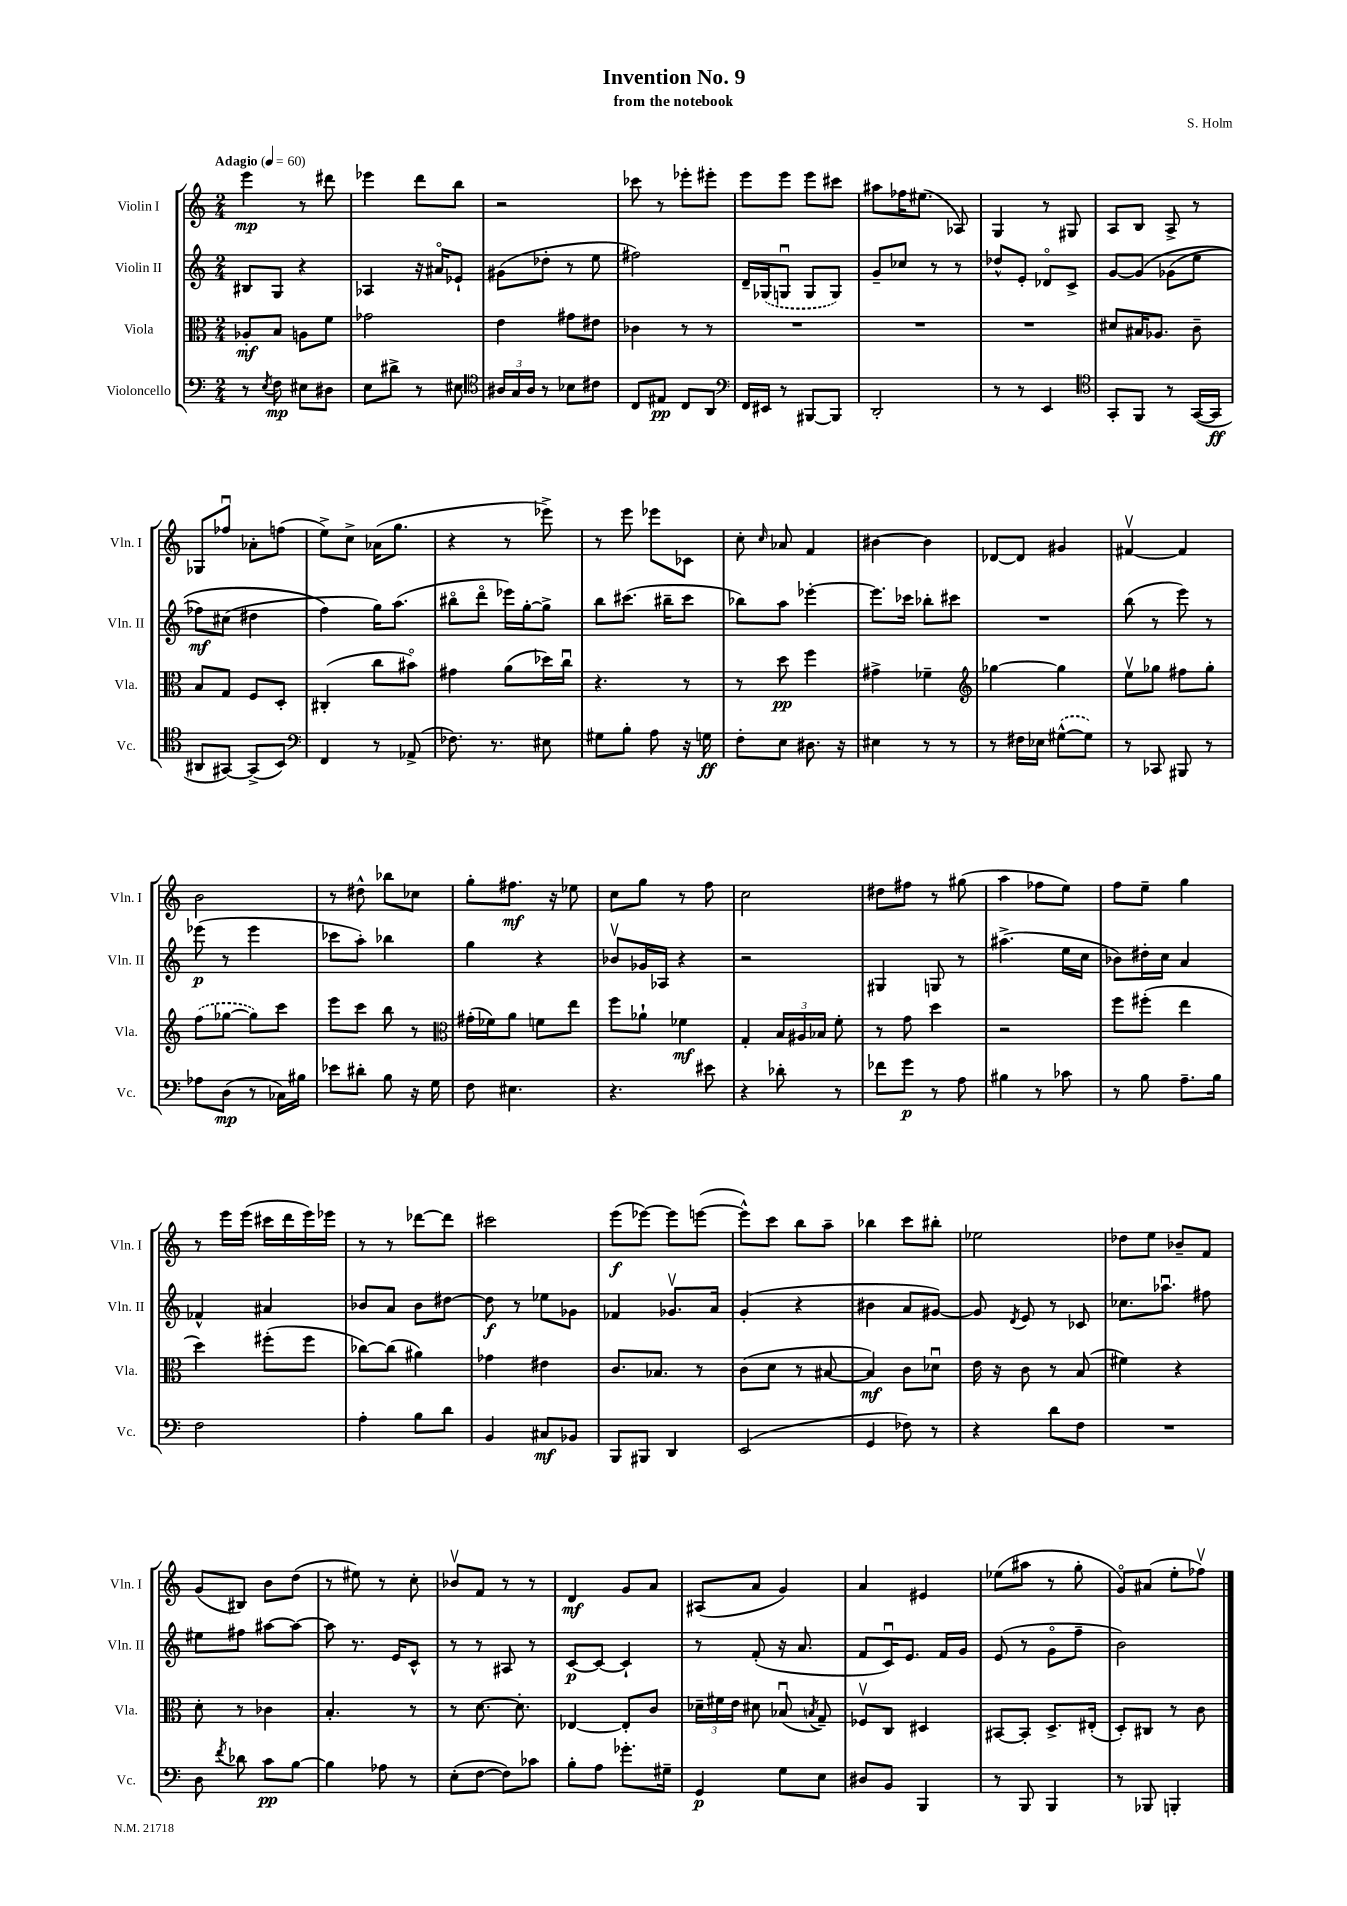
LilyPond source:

\header { title = "Invention No. 9" composer = "S. Holm" subtitle = "from the notebook" }
<<
\new StaffGroup <<
\new Staff = "s0" \with { instrumentName = "Violin I" shortInstrumentName = "Vln. I" } {
    \clef treble \key c \major \numericTimeSignature \time 2/4 \tempo "Adagio" 4 = 60
    \autoBeamOff e'''4\mp r8 dis'''8 |
    ees'''4 d'''8[ b''8] |
    r2 |
    ces'''8 r8 ees'''8[-. eis'''8]-. |
    e'''8[ e'''8] e'''8[ cis'''8] |
    ais''8[ fes''16 eis''8.]( aes8) |
    g4 r8 gis8 |
    a8[ b8] a8-> r8 |
    ges8[ fes''8]\downbow aes'8[-. f''8]( |
    e''8[->) c''8]-> aes'16[( g''8.] |
    r4 r8 ees'''8->) |
    r8 e'''8 ees'''8[ ces'8] |
    c''8-. \grace { c''16 } aes'8 f'4 |
    bis'4~ bis'4 |
    des'8[~ des'8] gis'4 |
    fis'4~\upbow fis'4 |
    b'2 |
    r8 dis''8-^ bes''8[ ces''8] |
    g''8[-. fis''8.]\mf r16 ees''8 |
    c''8[ g''8] r8 f''8 |
    c''2 |
    dis''8[ fis''8] r8 gis''8( |
    a''4 fes''8[ e''8]) |
    f''8[ e''8]-- g''4 |
    r8 e'''16[ e'''16]( cis'''16[ d'''16 e'''16) ees'''16] |
    r8 r8 des'''8[~ des'''8] |
    cis'''2 |
    e'''8[\f( ees'''8]~) ees'''8[ e'''8]~( |
    e'''8[-^) c'''8] b''8[ a''8]-- |
    bes''4 c'''8[ bis''8]-. |
    ees''2 |
    des''8[ e''8] bes'8[-- f'8] |
    g'8[( bis8]) b'8[ d''8]( |
    r8 eis''8) r8 c''8-. |
    bes'8[\upbow f'8] r8 r8 |
    d'4\mf g'8[ a'8] |
    ais8[( a'8] g'4) |
    a'4 eis'4 |
    ees''8[( ais''8] r8 g''8-. |
    g'8[\flageolet) ais'8]( e''8[-. fes''8]\upbow) \bar "|." |
}
\new Staff = "s1" \with { instrumentName = "Violin II" shortInstrumentName = "Vln. II" } {
    \clef treble \key c \major \numericTimeSignature \time 2/4
    \autoBeamOff bis8[ g8] r4 |
    aes4 r16 ais'16[\flageolet ees'8]-! |
    gis'8[( des''8]-. r8 e''8 |
    fis''2) |
    d'16[-- \once \slurDashed ges16( g8]\downbow g8[ g8]) |
    g'8[-- ces''8] r8 r8 |
    des''8[-^ e'8]-. des'8[\flageolet c'8]-> |
    g'8[~ g'8]\( ges'8[( e''8] |
    fes''8[\mf) cis''8]( dis''4 |
    f''4\) g''16[) a''8.]( |
    bis''8[\flageolet d'''8]\flageolet ees'''16[) g''16~-. g''8]-> |
    b''8[ cis'''8.]( bis''16[-- cis'''8] |
    bes''8[) a''8] ees'''4~-. |
    ees'''8.[ ces'''16] bes''8[-. cis'''8] |
    R2 |
    b''8( r8 e'''8) r8 |
    ees'''8\p( r8 ees'''4 |
    ces'''8[ a''8]-.) bes''4 |
    g''4 r4 |
    bes'8[\upbow ges'16 aes16] r4 |
    r2 |
    gis4 g8 r8 |
    ais''4.->( e''16[ c''16] |
    bes'8[) dis''16-. c''16] a'4 |
    fes'4-^ ais'4 |
    bes'8[ a'8] bes'8[ dis''8]~ |
    dis''8\f r8 ees''8[ ges'8] |
    fes'4 ges'8.[\upbow a'16] |
    g'4-.( r4 |
    bis'4 a'8[ gis'8]~) |
    gis'8 \acciaccatura { d'8 } e'8 r8 ces'8 |
    ces''8.[ aes''8.]\downbow fis''8 |
    eis''8[ fis''8] ais''8[~ ais''8]~ |
    ais''8 r8. e'16[ c'8]-^ |
    r8 r8 ais8 r8 |
    c'8[~\p c'8]~ c'4-! |
    r8 f'8-.( r16 a'8. |
    f'8[ c'16\downbow) e'8.] f'16[ g'16] |
    e'8( r8 g'8[\flageolet f''8]-- |
    b'2) \bar "|." |
}
\new Staff = "s2" \with { instrumentName = "Viola" shortInstrumentName = "Vla." } {
    \clef alto \key c \major \numericTimeSignature \time 2/4
    \autoBeamOff aes8[-.\mf b8] a8[ f'8] |
    ges'2 |
    e'4 gis'8[ eis'8] |
    ces'4 r8 r8 |
    R2 |
    R2 |
    R2 |
    dis'8[ bis16 aes8.] c'8-- |
    b8[ g8] f8[ d8]-. |
    cis4-.( c''8[ bis'8]\flageolet) |
    gis'4 a'8[( des''16) c''16]\downbow |
    r4. r8 |
    r8 d''8\pp f''4 |
    gis'4-> fes'4-- |
    \clef treble ges''4~ ges''4 |
    e''8[\upbow ges''8] fis''8[ ges''8]-. |
    \once \slurDashed f''8[( ges''8]~ ges''8[) c'''8] |
    e'''8[ c'''8] b''8 r8 |
    \clef alto gis'16[-.( fes'16) a'8] f'8[ e''8] |
    f''8[ aes'8]-! fes'4\mf |
    g4-. \tuplet 3/2 { b16[ ais16 bes16] } f'8-. |
    r8 g'8 d''4 |
    r2 |
    f''8[ fis''8]-.( e''4 |
    d''4) fis''8[-.( fis''8] |
    ces''8[~) ces''8]( ais'4) |
    ges'4 eis'4 |
    c'8.[ bes8.] r8 |
    c'8[( d'8] r8 bis8~ |
    bis4\mf) c'8[ des'8]\downbow |
    e'16 r16 c'8 r8 b8( |
    fis'4) r4 |
    d'8-. r8 ces'4 |
    b4.-. r8 |
    r8 d'8.~ d'8.-. |
    ees4~ ees8[-. c'8] |
    \tuplet 3/2 { des'16[-- fis'16 e'16] } dis'8 bes8\downbow( \acciaccatura { b8 } g8--) |
    fes8[\upbow c8] dis4 |
    bis,8[~ bis,8]-. d8.[-> eis16]-.( |
    d8[-.) cis8] r8 c'8 \bar "|." |
}
\new Staff = "s3" \with { instrumentName = "Violoncello" shortInstrumentName = "Vc." } {
    \clef bass \key c \major \numericTimeSignature \time 2/4
    \autoBeamOff r8 \acciaccatura { e8 } f8\mp eis8[ dis8] |
    e8[ dis'8]-> r8 eis8 |
    \clef tenor \tuplet 3/2 { ais16[ g16 ais16] } r8 bes8[ cis'8] |
    c8[ eis8]\pp c8[ a,8] |
    \clef bass f,16[ eis,16] r8 bis,,8[~ bis,,8] |
    d,2-. |
    r8 r8 e,4 |
    \clef tenor g,8[-. f,8] r8 g,16[~( g,16]\ff |
    ais,8[ gis,8]~) gis,8[->( b,8]) |
    \clef bass f,4 r8 aes,8->( |
    fes8.) r8. eis8 |
    gis8[ b8]-. a8 r16 g16\ff |
    f8[-. e8] dis8. r16 |
    eis4 r8 r8 |
    r8 fis16[ ees16] \once \slurDashed gis8[~-^( gis8]) |
    r8 ces,8 bis,,8 r8 |
    aes8[ d8]\mp( r8 ces16[) bis16] |
    ees'8[ dis'8]-. b8 r16 g16 |
    f8 eis4. |
    r4. eis'8 |
    r4 des'8-. r8 |
    fes'8[ g'8]\p r8 a8 |
    bis4 r8 ces'8 |
    r8 b8 a8.[-- b16] |
    f2 |
    a4-. b8[ d'8] |
    b,4 cis8[\mf bes,8] |
    b,,8[ bis,,8] d,4 |
    e,2( |
    g,4 fes8) r8 |
    r4 d'8[ f8] |
    R2 |
    d8 \acciaccatura { f'8 } des'8 c'8[\pp b8]~ |
    b4 aes8 r8 |
    e8[-.( f8]~ f8[) ces'8] |
    b8[-. a8] ges'8.[-. gis16]-- |
    g,4\p g8[ e8] |
    dis8[ b,8] b,,4 |
    r8 b,,8 b,,4 |
    r8 bes,,8 b,,4-. \bar "|." |
}
>>
>>
\layout { \context { \Score \remove "Bar_number_engraver" } }
